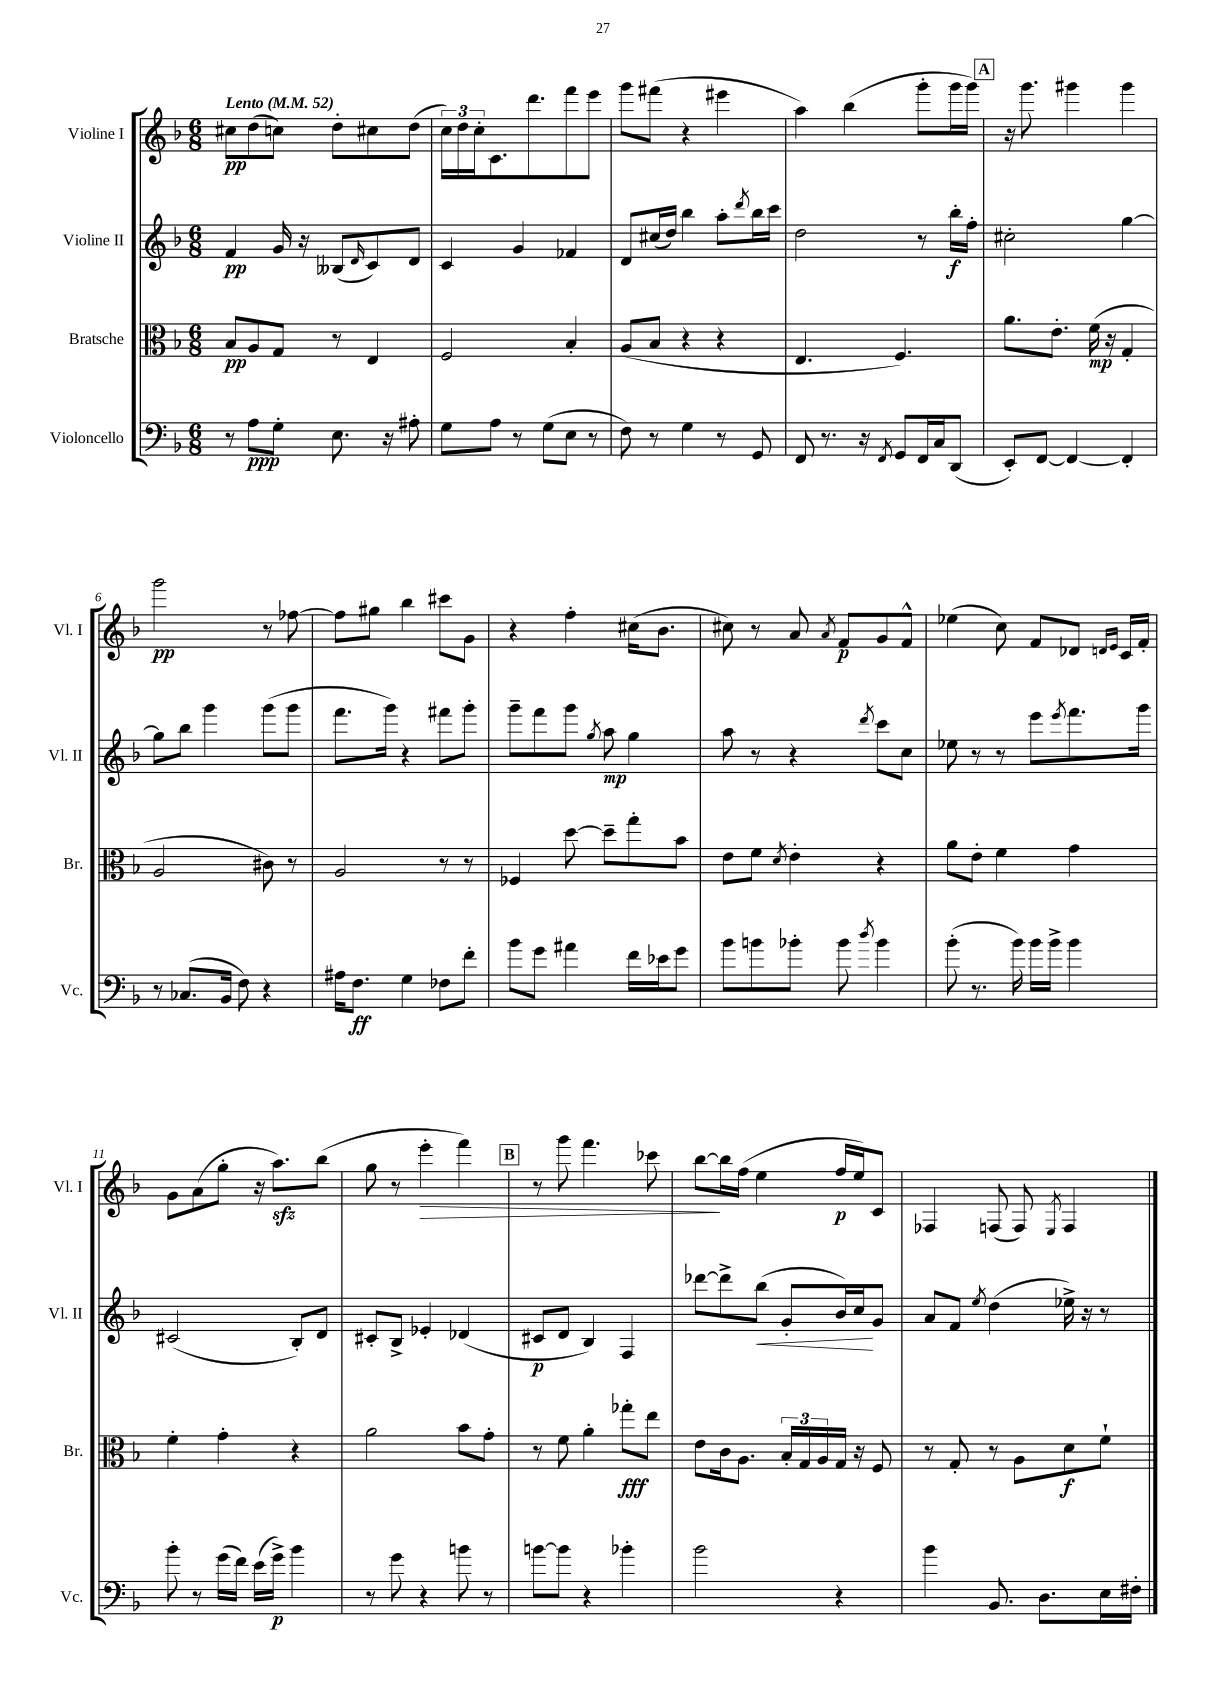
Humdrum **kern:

**kern	**kern	**kern	**kern
*staff4	*staff3	*staff2	*staff1
*clefF4	*clefC3	*clefG2	*clefG2
*k[b-]	*k[b-]	*k[b-]	*k[b-]
*M6/8	*M6/8	*M6/8	*M6/8
*MM52	*MM52	*MM52	*MM52
8r	8B-	4f	8cc#
8A	8A	.	(8dd
8G'	8G	16g	8cc)
.	.	16r	.
8.E	8r	(8B--	8dd'
.	.	16qqd	.
.	4E	8c)	8cc#
16r	.	.	.
8A#'	.	8d	(8dd
=	=	=	=
8G	2F	4c	24cc)
.	.	.	24dd
.	.	.	24cc'
8A	.	.	8.c
8r	.	4g	.
.	.	.	8.ddd
(8G	.	.	.
8E	4B-'	4f-	8fff
8r	.	.	8eee
=	=	=	=
8F)	(8A	8d	8ggg
8r	8B-	(16cc#	(8fff#
.	.	16dd)	.
4G	4r	4bb-	4r
8r	4r	8aa'	4eee#
.	.	8qddd	.
8GG	.	16bb-	.
.	.	16ccc	.
=	=	=	=
8FF	4.E	2dd	4aa)
8.r	.	.	.
.	.	.	(4bb-
16r	.	.	.
8qFF	.	.	.
8GG	4.F)	.	.
16FF	.	8r	8ggg'
16C	.	.	.
(8DD	.	16bb-'	16ggg
.	.	16ff'	16ggg)
=	=	=	=
8EE')	8.a	2cc#'	16r
.	.	.	8.ggg
[8FF	.	.	.
.	8.e'	.	.
4FF_	.	.	4ggg#
.	(16f	.	.
.	16r	.	.
4FF']	4G'	[4gg	4ggg#
=	=	=	=
8r	2A	8gg]	2ggg
(8.C-	.	8bb-	.
.	.	4ggg	.
16BB-	.	.	.
8F)	.	.	.
4r	8c#)	(8ggg	8r
.	8r	8ggg	[8ff-
=	=	=	=
16A#	2A	8.fff	8ff-]
8.F	.	.	.
.	.	.	8gg#
.	.	16ggg)	.
4G	.	4r	4bb-
8F-	8r	8fff#	8ccc#
8f'	8r	8ggg'	8g
=	=	=	=
8b-	4F-	8ggg~	4r
8g	.	8fff	.
4a#	[8dd	8ggg	4ff'
.	.	8qgg	.
.	8dd~]	8aa	.
16f	8gg'	4gg	(16cc#
16e-	.	.	8.b-
8g	8b-	.	.
=	=	=	=
8b-	8e	8aa	8cc#)
8b	8f	8r	8r
.	8qd	.	.
8b-'	4e'	4r	8a
.	.	.	8qa
8b-	.	.	8f
8qdd	.	8qddd	.
4b-	4r	8ccc	8g
.	.	8cc	8f^^
=	=	=	=
(8b-'	8a	8ee-	(4ee-
8.r	8e'	8r	.
.	4f	8r	8cc)
16b-)	.	.	.
16b-	.	8eee	8f
16b-^	.	.	.
.	.	8qeee	.
4b-	4g	8.fff	8d-
.	.	.	16qqd
.	.	.	16qqe
.	.	.	16c
.	.	16ggg	16f'
=	=	=	=
8b-'	4f'	(2c#	8g
8r	.	.	(8a
(16g	4g'	.	8gg'
16f)	.	.	.
(16e	.	.	16r
16g^)	.	.	8.aa)
4b-	4r	8B-')	.
.	.	8d	(8bb-
=	=	=	=
8r	2a	8c#'	8gg
8g	.	8B-^	8r
4r	.	4e-'	4eee'
8b	8b-	(4d-	4fff)
8r	8g'	.	.
=	=	=	=
[8b	8r	8c#	8r
8b]	8f	8d	8ggg
4r	4a'	4B-)	4.fff
4b-'	8gg-'	4F	.
.	8ee	.	8ccc-
=	=	=	=
2b-	8e	[8ddd-	[8bb-
.	16c	8ddd-^]	16bb-]
.	8.A	.	(16ff
.	.	(8bb-	4ee
.	24B-'	8g'	.
.	24G	.	.
.	24A	.	.
4r	16G	16b-)	16ff
.	16r	16cc	16ee)
.	8F	8g	8c
=	=	=	=
4b-	8r	8a	4F-
.	8G'	8f	.
.	.	8qee	.
8.BB-	8r	(4dd	(8F
.	8A	.	8F)
8.D	.	.	.
.	.	.	8qE
.	8d	16ee-^)	4F
.	.	16r	.
16E	8f`	8r	.
16F#'	.	.	.
==	==	==	==
*-	*-	*-	*-
